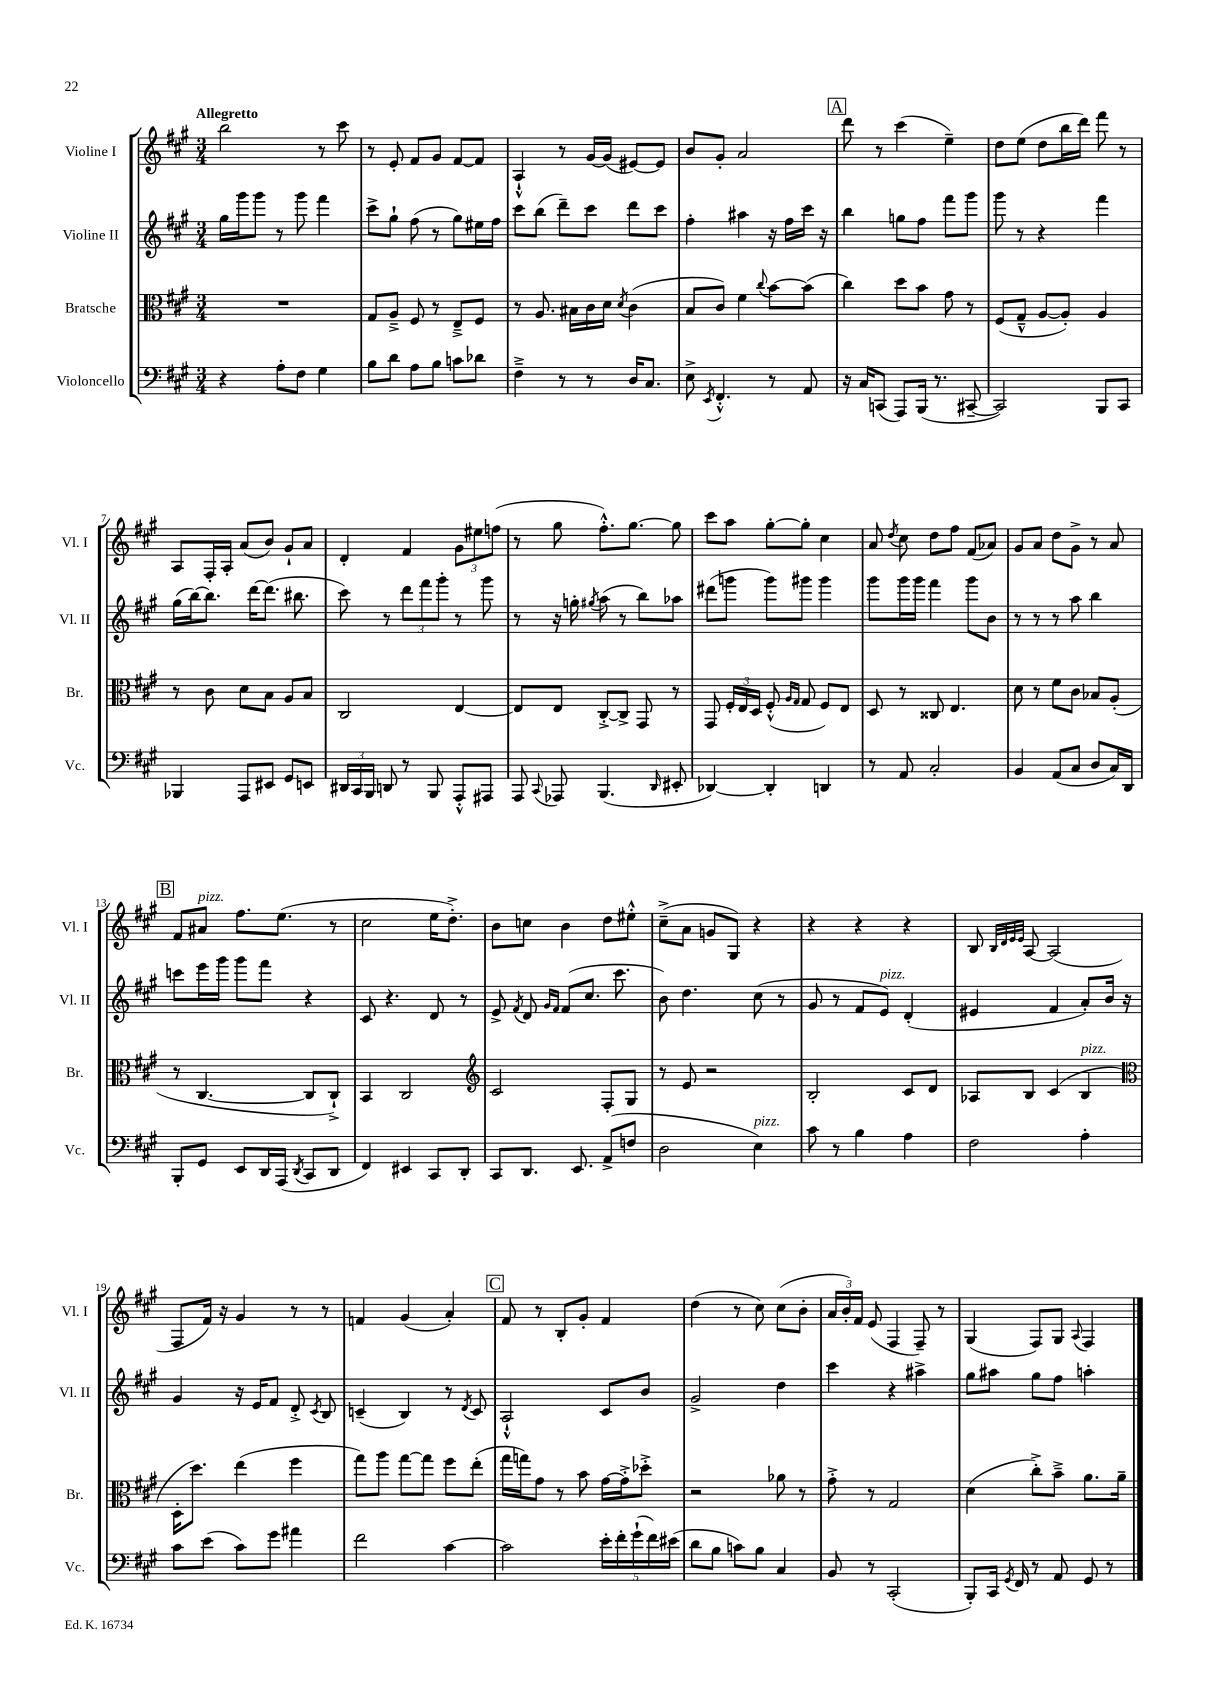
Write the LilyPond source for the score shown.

<<
\new StaffGroup <<
\new Staff = "s0" \with { instrumentName = "Violine I" shortInstrumentName = "Vl. I" } {
    \clef treble \key a \major \numericTimeSignature \time 3/4 \tempo "Allegretto"
    \autoBeamOff b''2 r8 cis'''8 |
    r8 e'8-. fis'8[ gis'8] fis'8[~ fis'8] |
    a4-!-^ r8 gis'16[~ gis'16]( eis'8[~) eis'8] |
    b'8[ gis'8]-. a'2 |
    \mark \markup { \box "A" } d'''8 r8 cis'''4( e''4--) |
    d''8[ e''8]( d''8[ b''16 d'''16]) fis'''8 r8 |
    a8[ fis16-. a16]-. a'8[( b'8]) gis'8[-! a'8] |
    d'4-. fis'4 \tuplet 3/2 { gis'8[ eis''8 f''8]( } |
    r8 gis''8 fis''8.[-.-^) gis''8.]~ gis''8 |
    cis'''8[ a''8] gis''8[~-. gis''8]-. cis''4 |
    a'8 \acciaccatura { d''8 } cis''8 d''8[ fis''8] fis'8[( aes'8]) |
    gis'8[ a'8] d''8[ gis'8]-> r8 a'8 |
    \mark \markup { \box "B" } fis'8[ ais'8]^\markup { \italic "pizz." } fis''8.[ e''8.]( r8 |
    cis''2 e''16[ d''8.]-.->) |
    b'8[ c''8] b'4 d''8[ eis''8]-.-^ |
    cis''8[--->( a'8] g'8[ gis8]) r4 |
    r4 r4 r4 |
    b8 \grace { b32[ d'32 e'32 e'32] } a8~ a2( |
    fis8[ fis'16]) r16 gis'4 r8 r8 |
    f'4 gis'4( a'4-.) |
    \mark \markup { \box "C" } fis'8 r8 b8[-. gis'8]-. fis'4 |
    d''4( r8 cis''8) cis''8[( b'8]-. |
    \tuplet 3/2 { a'16[ b'16-.) fis'16] } e'8( fis4 fis8--) r8 |
    gis4( fis8[) gis8] \appoggiatura { a8 } fis4 \bar "|." |
}
\new Staff = "s1" \with { instrumentName = "Violine II" shortInstrumentName = "Vl. II" } {
    \clef treble \key a \major \numericTimeSignature \time 3/4
    \autoBeamOff gis''16[ gis'''16 gis'''8] r8 gis'''8 fis'''4 |
    cis'''8[-> gis''8]-! fis''8( r8 gis''8[) eis''16 fis''16] |
    cis'''8[ b''8]( d'''8[--) cis'''8] d'''8[ cis'''8] |
    fis''4-. ais''4 r16 fis''16[ cis'''16] r16 |
    \mark \markup { \box "A" } b''4 g''8[ fis''8] fis'''8[ gis'''8] |
    gis'''8 r8 r4 fis'''4 |
    gis''16[( b''16~) b''8.] d'''16[~ d'''8.]( bis''8. |
    cis'''8) r8 \tuplet 3/2 { d'''8[ fis'''8 gis'''8]-. } r8 gis'''8 |
    r8 r16 g''16-. \acciaccatura { gis''8 } a''8( r8 b''8[) aes''8] |
    dis'''8[( g'''8] g'''8[) gis'''8] gis'''4 |
    gis'''8[ gis'''16 gis'''16] fis'''4 gis'''8[ b'8] |
    r8 r8 r8 a''8 b''4 |
    \mark \markup { \box "B" } c'''8[ e'''16 gis'''16] gis'''8[ fis'''8] r4 |
    cis'8 r4. d'8 r8 |
    e'8-> \acciaccatura { fis'8 } d'8 \grace { gis'16[ fis'16] } fis'8[( cis''8.] cis'''8. |
    b'8) d''4. cis''8( r8 |
    gis'8 r8 fis'8[ e'8]^\markup { \italic "pizz." }) d'4-.( |
    eis'4 fis'4 a'8[-.) b'16] r16 |
    gis'4 r16 e'16[ fis'8] d'8-.-> \acciaccatura { cis'8 } b8 |
    c'4--( b4) r8 \acciaccatura { d'8 } c'8 |
    \mark \markup { \box "C" } a2-!-^ cis'8[ b'8] |
    gis'2-> d''4 |
    cis'''4 r4 ais''4-> |
    gis''8[ ais''8] gis''8[ fis''8] a''4-. \bar "|." |
}
\new Staff = "s2" \with { instrumentName = "Bratsche" shortInstrumentName = "Br." } {
    \clef alto \key a \major \numericTimeSignature \time 3/4
    \autoBeamOff R2. |
    gis8[ a8]---> fis8 r8 e8[---> fis8] |
    r8 a8. bis16[ cis'16 d'16] \acciaccatura { d'8 } cis'4( |
    b8[ cis'8]) fis'4 \appoggiatura { cis''8 } b'8[~ b'8]( |
    \mark \markup { \box "A" } cis''4) d''8[ b'8] gis'8 r8 |
    fis8[( gis8]---^ a8[~ a8]-.) a4 |
    r8 cis'8 d'8[ b8] a8[ b8] |
    cis2 e4~ |
    e8[ e8] cis8[~-.-> cis8]-> gis,8 r8 |
    gis,8 \tuplet 3/2 { fis16[-. e16 d16] } fis8-.-^( \grace { a16[ gis16] } gis8 fis8[) e8] |
    d8 r8 cisis8 e4. |
    d'8 r8 fis'8[ cis'8] bes8[ a8]-.( |
    \mark \markup { \box "B" } r8 cis4.~ cis8[ cis8]-!->) |
    b,4 cis2 |
    \clef treble cis'2 fis8[-. gis8] |
    r8 e'8 r2 |
    b2-. cis'8[ d'8] |
    aes8[ b8] cis'4( b4^\markup { \italic "pizz." } |
    \clef alto d16[-. d''8.]) e''4( fis''4 |
    gis''8[) a''8] gis''8[~ gis''8] fis''8[ e''8]-.( |
    \mark \markup { \box "C" } gis''16[ g''16) gis'8] r8 b'8 gis'16[~ gis'16-.-> des''8]-.-> |
    r2 aes'8 r8 |
    gis'8-.-> r8 gis2 |
    d'4( cis''8[-.->) b'8]---> a'8.[ a'16]-- \bar "|." |
}
\new Staff = "s3" \with { instrumentName = "Violoncello" shortInstrumentName = "Vc." } {
    \clef bass \key a \major \numericTimeSignature \time 3/4
    \autoBeamOff r4 a8[-. fis8] gis4 |
    b8[ d'8] a8[ b8] c'8[ des'8] |
    fis4---> r8 r8 d16[ cis8.] |
    e8-> \acciaccatura { e,8 } fis,4.-.-^ r8 a,8 |
    \mark \markup { \box "A" } r16 cis16[ c,8]( a,,8[) b,,16]( r8. cis,8~-- |
    cis,2) b,,8[ cis,8] |
    bes,,4 a,,8[ eis,8] gis,8[ e,8] |
    \tuplet 3/2 { dis,16[ cis,16 b,,16] } d,8 r8 b,,8 a,,8[-.-^ ais,,8] |
    a,,8 \appoggiatura { cis,8 } aes,,8 b,,4.( \grace { d,16 } eis,8-. |
    des,4~) des,4-. d,4 |
    r8 a,8 cis2-. |
    b,4 a,8[( cis8] d8[ cis16) d,16] |
    \mark \markup { \box "B" } b,,8[-. gis,8] e,8[ d,16 a,,16]( \acciaccatura { d,8 } cis,8[ d,8] |
    fis,4) eis,4 cis,8[ d,8]-. |
    cis,8[ d,8.] e,8. a,8[->( f8] |
    d2 e4^\markup { \italic "pizz." }) |
    cis'8 r8 b4 a4 |
    fis2 a4-. |
    cis'8[ e'8]( cis'8[) gis'8] ais'4 |
    fis'2 cis'4~ |
    \mark \markup { \box "C" } cis'2 \tuplet 5/4 { e'16[-. fis'16-. gis'16-!( fis'16) eis'16]( } |
    d'8[ b8] c'8[) b8] cis4 |
    b,8 r8 cis,2-.( |
    b,,8[-.) cis,16] \acciaccatura { gis,8 } fis,16 r8 a,8 gis,8 r8 \bar "|." |
}
>>
>>
